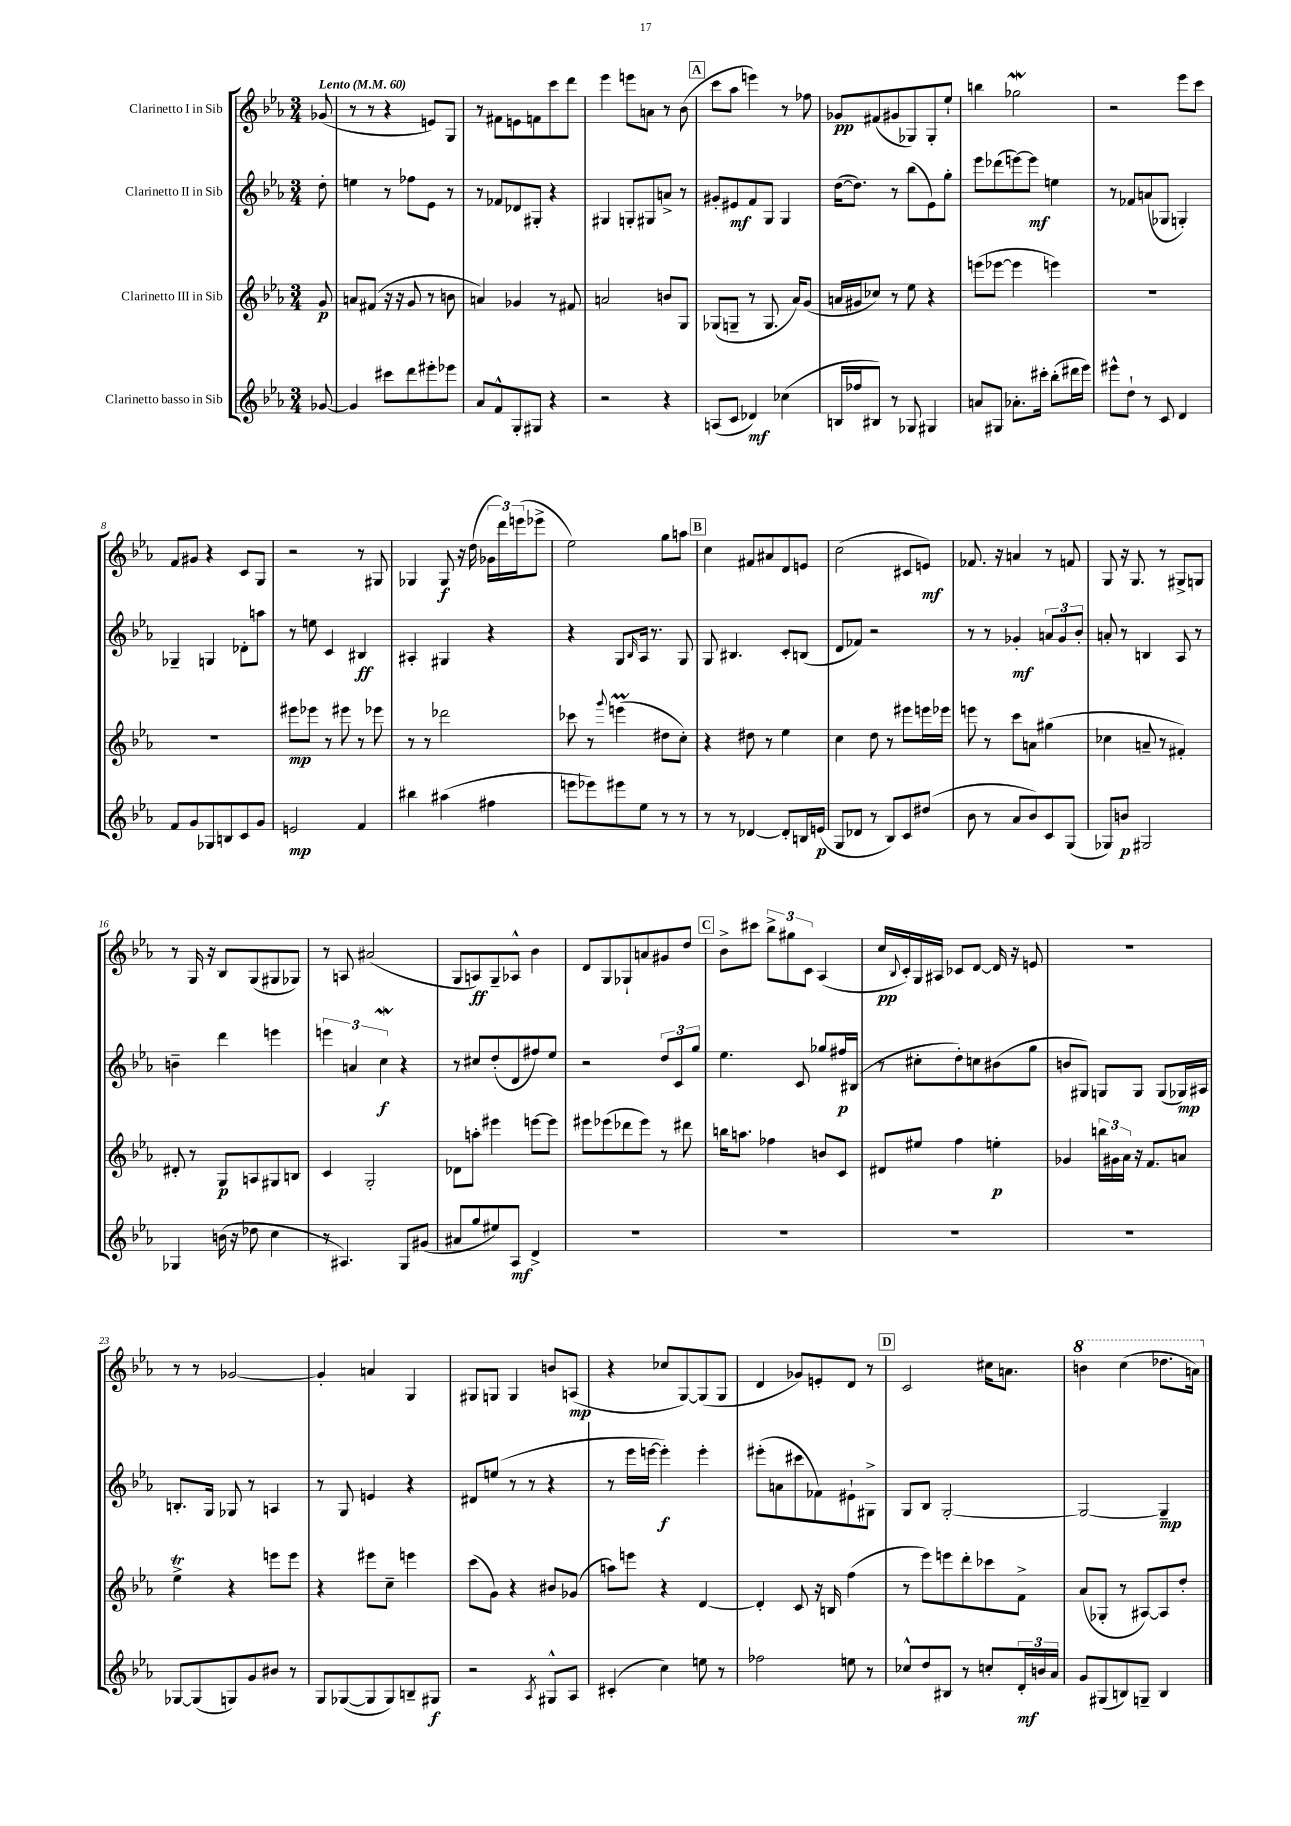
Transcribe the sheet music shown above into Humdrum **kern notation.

**kern	**kern	**kern	**kern
*staff4	*staff3	*staff2	*staff1
*clefG2	*clefG2	*clefG2	*clefG2
*k[b-e-a-]	*k[b-e-a-]	*k[b-e-a-]	*k[b-e-a-]
*M3/4	*M3/4	*M3/4	*M3/4
*MM60	*MM60	*MM60	*MM60
[8g-	8g	8dd'	(8g-
=	=	=	=
4g-]	8a	4ee	8r
.	(8f#	.	8r
8ccc#	16r	8r	4r
.	16r	.	.
8ddd	8g	8ff-	.
8eee#'	8r	8e-	8e)
8eee-	8b	8r	8G
=	=	=	=
8a-	4a)	8r	8r
8f^^	.	8f-	8f#
8G'	4g-	8d-	8e
8G#	.	8G#'	8f
4r	8r	4r	8ccc
.	8f#	.	8ddd
=	=	=	=
2r	2a	4G#	4eee-
.	.	8G'	8eee
.	.	8G#	8a
4r	8b	8a^	8r
.	8G	8r	(8b-
=	=	=	=
(8A	(8G-	8g#'	8ccc
8c	8G~	8e#	8aa-
4d-)	8r	8f	4eee)
.	8.G	8G	.
(4cc-	.	4G	8r
.	16a-)	.	.
.	(8g	.	8ff-
=	=	=	=
16B	16a	([16dd	8g-
16ff-	16g#	8.dd])	.
8B#)	8cc-)	.	(8f#
8r	8r	8r	8g#
8G-	8ee-	(8bb-	8G-)
4G#	4r	8e-)	8G-'
.	.	8gg'	8ee-`
=	=	=	=
8a	(8eee	8eee-	4bb
8G#	[8eee-	(8ddd-	.
8.a-'	4eee-]	[8eee)	2gg-
.	.	8eee]	.
16ccc#'	.	.	.
(8bb-'	4eee)	4ee	.
16ddd#	.	.	.
16eee-)	.	.	.
=	=	=	=
8eee#^^	2.r	8r	2r
8dd`	.	8f-	.
8r	.	(8a	.
8c	.	8G-	.
4d	.	4G')	8eee-
.	.	.	8ccc
=	=	=	=
8f	2.r	4G-~	8f
8g	.	.	8g#
8G-	.	4G	4r
8B	.	.	.
8c	.	8d-'	8c
8g	.	8aa	8G
=	=	=	=
2e	8eee#	8r	2r
.	8eee-	8ee	.
.	8r	4c	.
.	8eee#	.	.
4f	8r	4B#	8r
.	8eee-	.	8G#
=	=	=	=
4bb#	8r	4A#'	4G-
.	8r	.	.
(4aa#	2ddd-	4G#	8G-
.	.	.	16r
.	.	.	(16dd
4ff#	.	4r	24g-
.	.	.	24ddd)
.	.	.	(24eee
.	.	.	8eee-^
=	=	=	=
8eee	8ccc-	4r	2ee-)
8eee-)	8r	.	.
.	8qqggg	.	.
8eee#	(4eee	8G	.
.	.	16qqB-	.
8ee-	.	16A-	.
.	.	8.r	.
8r	8dd#	.	8gg
8r	8cc')	8G	8aa
=	=	=	=
8r	4r	8G	4cc
8r	.	4.B#	.
[4d-	8dd#	.	8f#
.	8r	.	8a#
8d-']	4ee-	8c'	8d
16B	.	(8B	8e
(16e	.	.	.
=	=	=	=
8G	4cc	8d	(2cc
8d-	.	8f-)	.
8r	8dd	2r	.
8B-)	8r	.	.
8c	8eee#	.	8c#
(8dd#	16eee	.	8e)
.	16eee-	.	.
=	=	=	=
8b-	8eee	8r	8.f-
8r	8r	8r	.
.	.	.	16r
8a-	8ccc	4g-'	4a
8b-)	8a	.	.
8c	(4gg#	12a	8r
.	.	12g-	.
(8G	.	.	8f
.	.	12b-'	.
=	=	=	=
8G-)	4cc-	8a'	8G
8b	.	8r	16r
.	.	.	8.G
2G#	8a~	4B	.
.	8r	.	8r
.	4f#')	8A-	8G#^
.	.	8r	8G
=	=	=	=
4G-	8d#'	4b~	8r
.	8r	.	16G
.	.	.	16r
(16b	8G	4ddd	8B-
16r	.	.	.
8dd-	8A	.	(8G
4cc	8G#	4eee	8G#
.	8B	.	8G-)
=	=	=	=
8r	4c	6eee	8r
4.A#)	.	.	8A
.	.	6a	.
.	2G'	.	(2a#
.	.	6cc	.
8G	.	4r	.
(8g#	.	.	.
=	=	=	=
8a#	8d-	8r	8G
8gg	8aa'	8cc#	8A)
8ee#)	4eee#	(8dd'	8G~
8A-	.	8d	8A-^^
4d^	[8eee	8ff#)	4b-
.	8eee]	8ee-	.
=	=	=	=
2.r	8eee#	2r	8d
.	(8eee-	.	8G
.	8ddd-	.	8G-`
.	8eee-)	.	8a
.	8r	12dd	8g#
.	.	12c	.
.	8ddd#	.	8dd
.	.	12gg	.
=	=	=	=
2.r	16bb	4.ee-	8b-^
.	8.aa	.	.
.	.	.	8ccc#
.	4ff-	.	12bb-^
.	.	.	12gg#
.	.	8c	.
.	.	.	12c
.	8b	8gg-	(4A-
.	8c	16ff#	.
.	.	(16B#	.
=	=	=	=
2.r	8d#	8r	16cc
.	.	.	8qqB-
.	.	.	16c')
.	8ee#	8cc#'	16G
.	.	.	16A#
.	4ff	8dd')	8c-
.	.	8cc	[8d
.	4ee'	(8b#	16d]
.	.	.	16r
.	.	8gg	8e
=	=	=	=
2.r	4g-	8b	2.r
.	.	8G#)	.
.	24bb	8G	.
.	24g#	.	.
.	24a-	.	.
.	16r	8G	.
.	8.f	.	.
.	.	(8G	.
.	8a	16G-)	.
.	.	16A#	.
=	=	=	=
[8G-	4ee-^	8.B'	8r
(8G-]	.	.	8r
.	.	16G	.
8G)	4r	8G-	[2g-
8g	.	8r	.
8b#	8eee	4A	.
8r	8eee	.	.
=	=	=	=
8G	4r	8r	4g-']
([8G-	.	8G	.
8G-]	8eee#	4e	4a
8G-)	8cc~	.	.
8B~	4eee	4r	4G
8G#	.	.	.
=	=	=	=
2r	(8ccc	8d#	8G#
.	8g)	(8ee	8G
.	4r	8r	4G
.	.	8r	.
8qA-	.	.	.
8G#^^	8b#	4r	8b
8A-	(8g-	.	(8A
=	=	=	=
(4c#'	8aa)	8r	4r
.	8eee	16eee-	.
.	.	[16eee	.
4cc)	4r	4eee'])	8cc-
.	.	.	[8G)
8ee	[4d	4eee'	(8G]
8r	.	.	8G
=	=	=	=
2ff-	4d']	(8eee#'	4d
.	.	8a	.
.	8c	8ccc#	8g-)
.	16r	8f-)	8e'
.	16B	.	.
8ee	(4ff	8e#`	8d
8r	.	8G#^	8r
=	=	=	=
8cc-^^	8r	8G	2c
8dd	8eee-)	8B-	.
8B#	8eee	[2G'	.
8r	8ddd'	.	.
8cc'	8ccc-	.	16cc#
.	.	.	8.a
24d'	8f^	.	.
24b	.	.	.
24a-	.	.	.
=	=	=	=
8g	(8a-	2G_	4bb
(8G#	8G-'	.	.
8B)	8r	.	(4ccc
8G~	[8A#)	.	.
4B	8A#]	4G~]	8.ddd-
.	8dd'	.	.
.	.	.	16aa)
==	==	==	==
*-	*-	*-	*-
